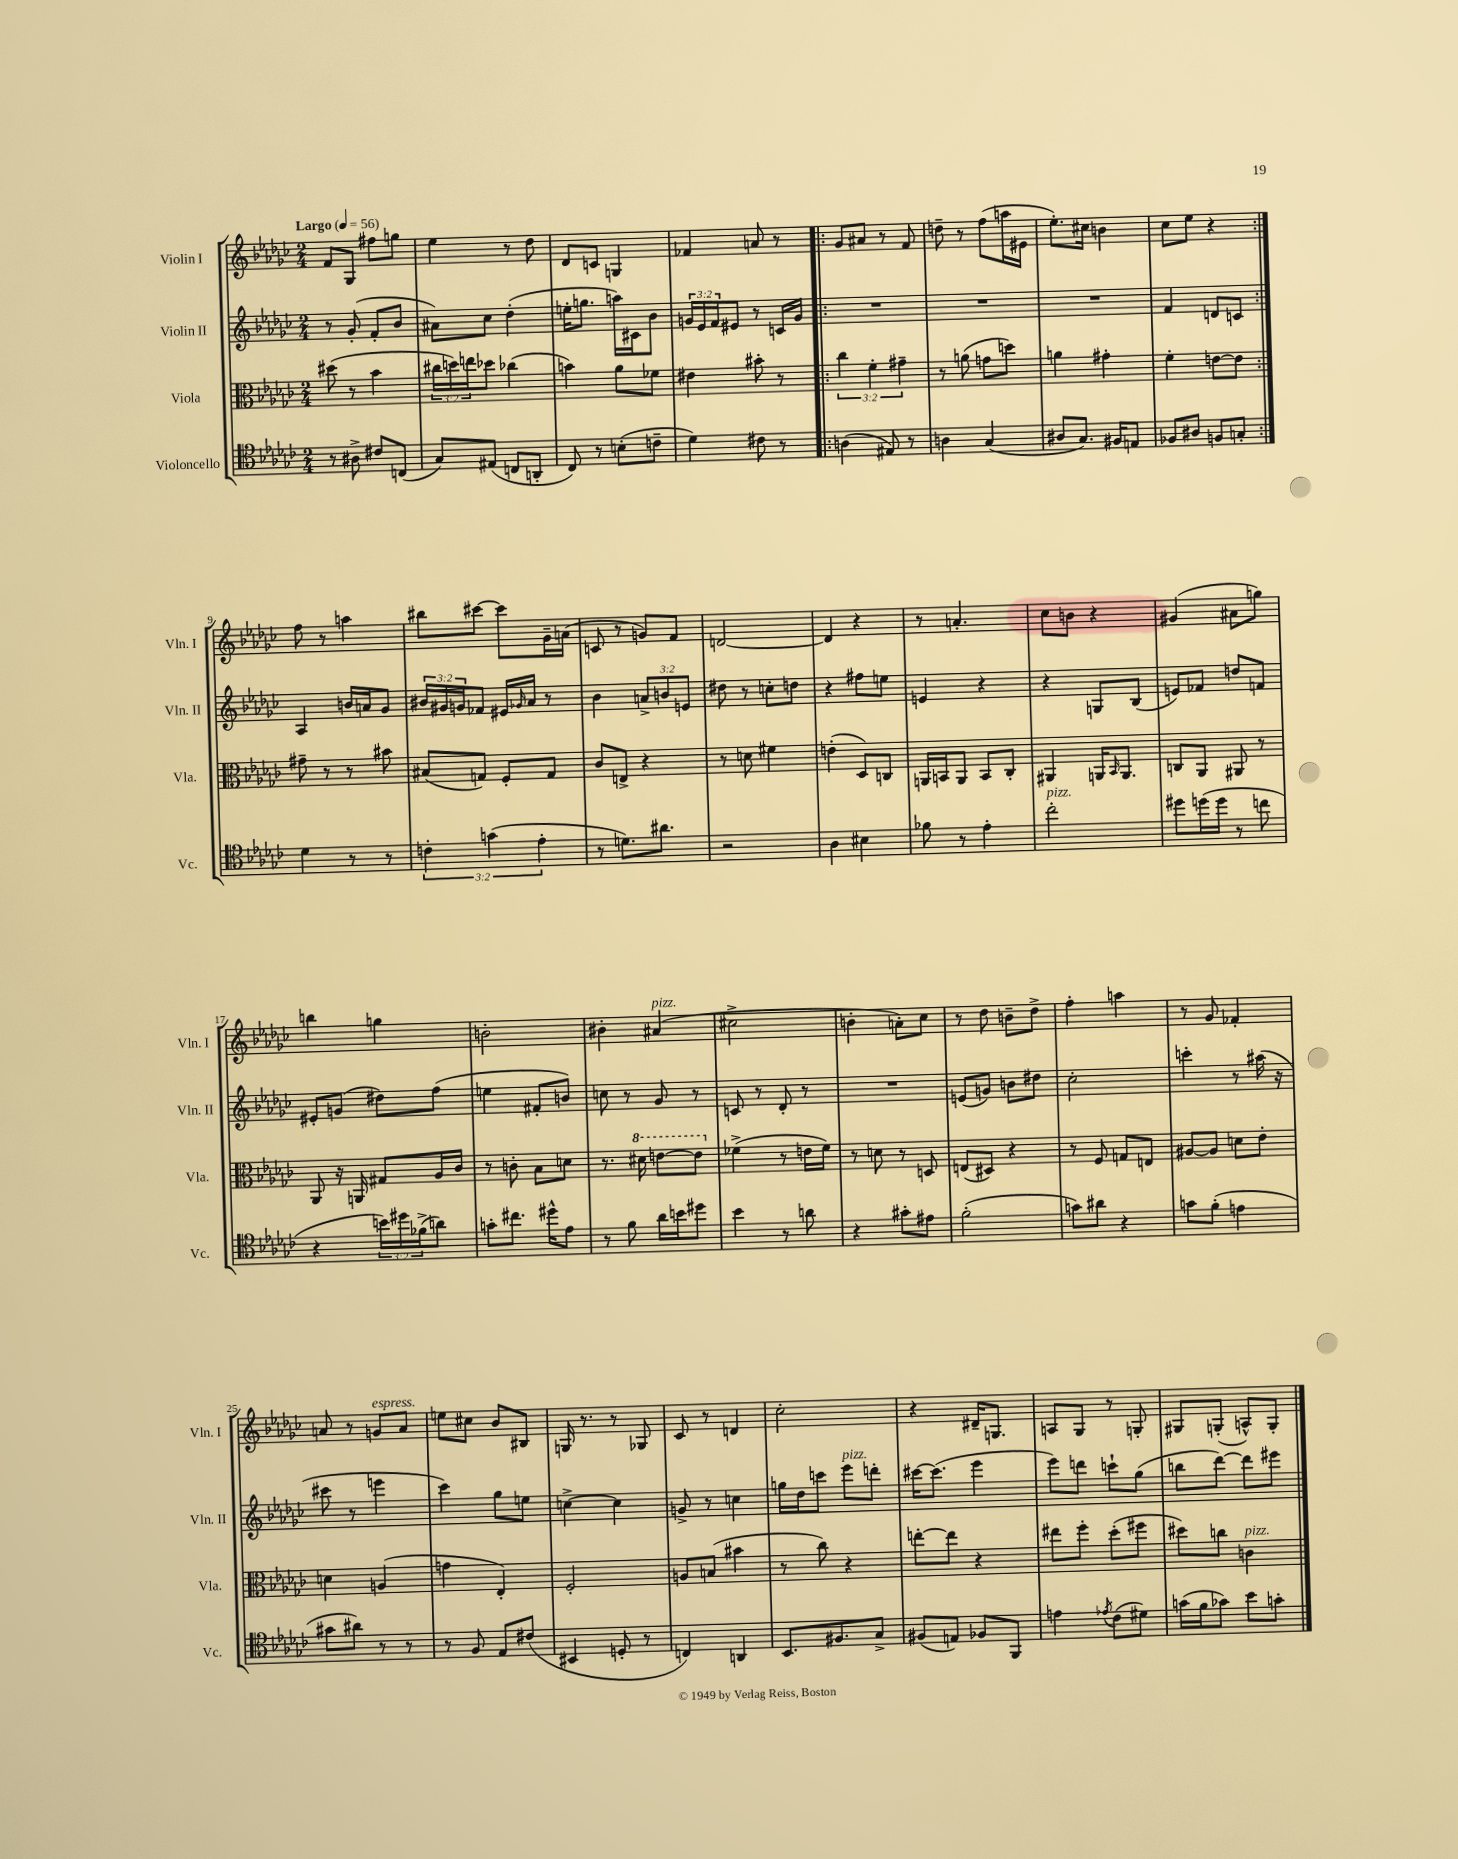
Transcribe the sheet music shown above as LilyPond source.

<<
\new StaffGroup <<
\new Staff = "s0" \with { instrumentName = "Violin I" shortInstrumentName = "Vln. I" } {
    \clef treble \key ges \major \numericTimeSignature \time 2/4 \tempo "Largo" 4 = 56
    f'8 ges8 fis''8 g''8 |
    ees''4 r8 des''8 |
    des'8 c'8 g4 |
    fes'4 a'8 r8 |
    \repeat volta 2 { ges'8 ais'8 r8 f'8 |
    d''8-- r8 f''8( a''16 eis'16 |
    ees''8.-.) cis''16 b'4 |
    ces''8 ees''8 r4 | }
    f''8 r8 a''4 |
    bis''8 cis'''8~ cis'''8 ges'16-- a'16( |
    c'8 r8 g'8) f'8 |
    d'2~ |
    d'4 r4 |
    r8 a'4.-. |
    ces''8 b'8 r4 |
    gis'4( ais'8 g''8) |
    b''4 g''4 |
    b'2-. |
    bis'4-. ais'4^\markup { \italic "pizz." }( |
    cis''2-> |
    b'4-. a'8-.) ces''8 |
    r8 des''8 b'8-- des''8-> |
    f''4-. a''4 |
    r8 ges'8 fes'4-. |
    a'8 r8 g'8^\markup { \italic "espress." } a'8 |
    e''8 cis''8 bes'8 bis8 |
    g16 r8. r8 ges8 |
    ces'8 r8 d'4 |
    ces''2-. |
    r4 dis'16-- g8. |
    a8 ges8 r8 g8-. |
    gis8 g8-.( a8-^) g8-. \bar "|." |
}
\new Staff = "s1" \with { instrumentName = "Violin II" shortInstrumentName = "Vln. II" } {
    \clef treble \key ges \major \numericTimeSignature \time 2/4 \override Staff.TupletNumber.text = #tuplet-number::calc-fraction-text
    r8 ges'8-.( f'8-. bes'8 |
    ais'8) ces''8 des''4-.( |
    e''16-. g''8. a''16) cis'16 bes'8 |
    \tuplet 3/2 { g'16 ees'16 f'16 } eis'8 r8 c'16 g'16 |
    \repeat volta 2 { R2 |
    R2 |
    R2 |
    f'4 d'8 c'8 | }
    aes4 b'16 a'16 ges'8 |
    \tuplet 3/2 { bis'16 gis'16 g'16 } fes'8 eis'16 \grace { ges'16 } aes'16 r8 |
    bes'4 \tuplet 3/2 { a'8-> b'8 e'8 } |
    dis''8 r8 c''8-. d''8 |
    r4 fis''8 e''8 |
    e'4 r4 |
    r4 g8 bes8( |
    e'8) fes'8 d''8 f'8 |
    eis'8-. g'8( dis''8) f''8( |
    e''4 fis'8-. b'8) |
    c''8 r8 ges'8 r8 |
    c'8 r8 des'8-. r8 |
    R2 |
    e'8( g'8) b'8 dis''8 |
    ces''2-. |
    c'''4-. r8 ais''16( r16 |
    cis'''8 r8 e'''4 |
    ces'''4) ges''8 e''8 |
    c''4~-> c''4 |
    g'8-> r8 c''4 |
    g''16 des''16 c'''8 ees'''8^\markup { \italic "pizz." } d'''8-. |
    cis'''16~ cis'''8.( ees'''4 |
    ees'''8) d'''8 c'''8-! ges''8( |
    b''8 des'''8~) des'''8 eis'''8 \bar "|." |
}
\new Staff = "s2" \with { instrumentName = "Viola" shortInstrumentName = "Vla." } {
    \clef alto \key ges \major \numericTimeSignature \time 2/4 \override Staff.TupletNumber.text = #tuplet-number::calc-fraction-text
    dis''8( r8 bes'4 |
    \tuplet 3/2 { cis''16 d''16) e''16 } des''8 ces''4( |
    b'4) aes'8 fes'8 |
    eis'4 bis'8-. r8 |
    \repeat volta 2 { \tuplet 3/2 { ces''4 f'4-. gis'4-- } |
    r8 a'8( g'8 d''8) |
    a'4 gis'4-. |
    f'4-. e'8~ e'8 | }
    gis'8-- r8 r8 bis'8 |
    bis8( g8) f8-. g8 |
    ces'8 e8-> r4 |
    r8 d'8 fis'4 |
    e'4-.( des8) c8 |
    a,16 b,16 a,8 b,8 ces8-. |
    ais,4 a,16 \grace { bes,16 } a,8. |
    c8 aes,8 ais,8 r8 |
    aes,8 r16 a,16 gis8 aes16 ces'16 |
    r8 c'8-. bes8 d'8 |
    r8. \ottava #1 dis''16 e''8~ e''8 \ottava #0 |
    fes'4->( r8 e'16 fes'16) |
    r8 d'8 r8 d8 |
    e8( dis8) r4 |
    r8 f8 g8 e8 |
    ais8~ ais8 d'8 ees'8-. |
    d'4 a4( |
    g'4 ees4-.) |
    f2-. |
    a8 b8( bis'4 |
    r8 ces''8) r4 |
    e''8~-. e''8 r4 |
    eis''8 f''8-. des''8-.( fis''8 |
    dis''8) c''8 c'4^\markup { \italic "pizz." } \bar "|." |
}
\new Staff = "s3" \with { instrumentName = "Violoncello" shortInstrumentName = "Vc." } {
    \clef tenor \key ges \major \numericTimeSignature \time 2/4 \override Staff.TupletNumber.text = #tuplet-number::calc-fraction-text
    r8 ais8-> cis'8 c8( |
    ges8) eis8( c8 a,8-. |
    ces8) r8 b8-.( c'8-- |
    des'4) cis'8 r8 |
    \repeat volta 2 { a4( eis8) r8 |
    a4 ges4( |
    ais8 ges8.) fis16 e8 |
    fes8 ais8 f8 g8-. | }
    des'4 r8 r8 |
    \tuplet 3/2 { c'4-. g'4( ees'4-. } |
    r8 d'8.) ais'8. |
    r2 |
    aes4 bis4 |
    fes'8 r8 ees'4-. |
    ces''2-.^\markup { \italic "pizz." } |
    dis''8 d''16( d''16 r8 c''8 |
    r4 \tuplet 3/2 { b'16) dis''16 fes'16->( } a'8) |
    g'8-. cis''8. dis''16-^ ees'8 |
    r8 f'8 aes'16 b'16 dis''8 |
    bes'4 r8 a'8 |
    r4 gis'8-. eis'8 |
    f'2-.( |
    g'8) ais'8 r4 |
    g'8 f'8-.( e'4 |
    gis'8 ais'8) r8 r8 |
    r8 f8 ees8 cis'8( |
    bis,4 d8-. r8 |
    c4) a,4 |
    bes,8. fis8. ges8-> |
    fis8( e8) fes8 f,8 |
    e'4 \acciaccatura { ees'8 } ces'8( dis'8) |
    g'16( f'16 ges'8) bes'8 g'8-. \bar "|." |
}
>>
>>
